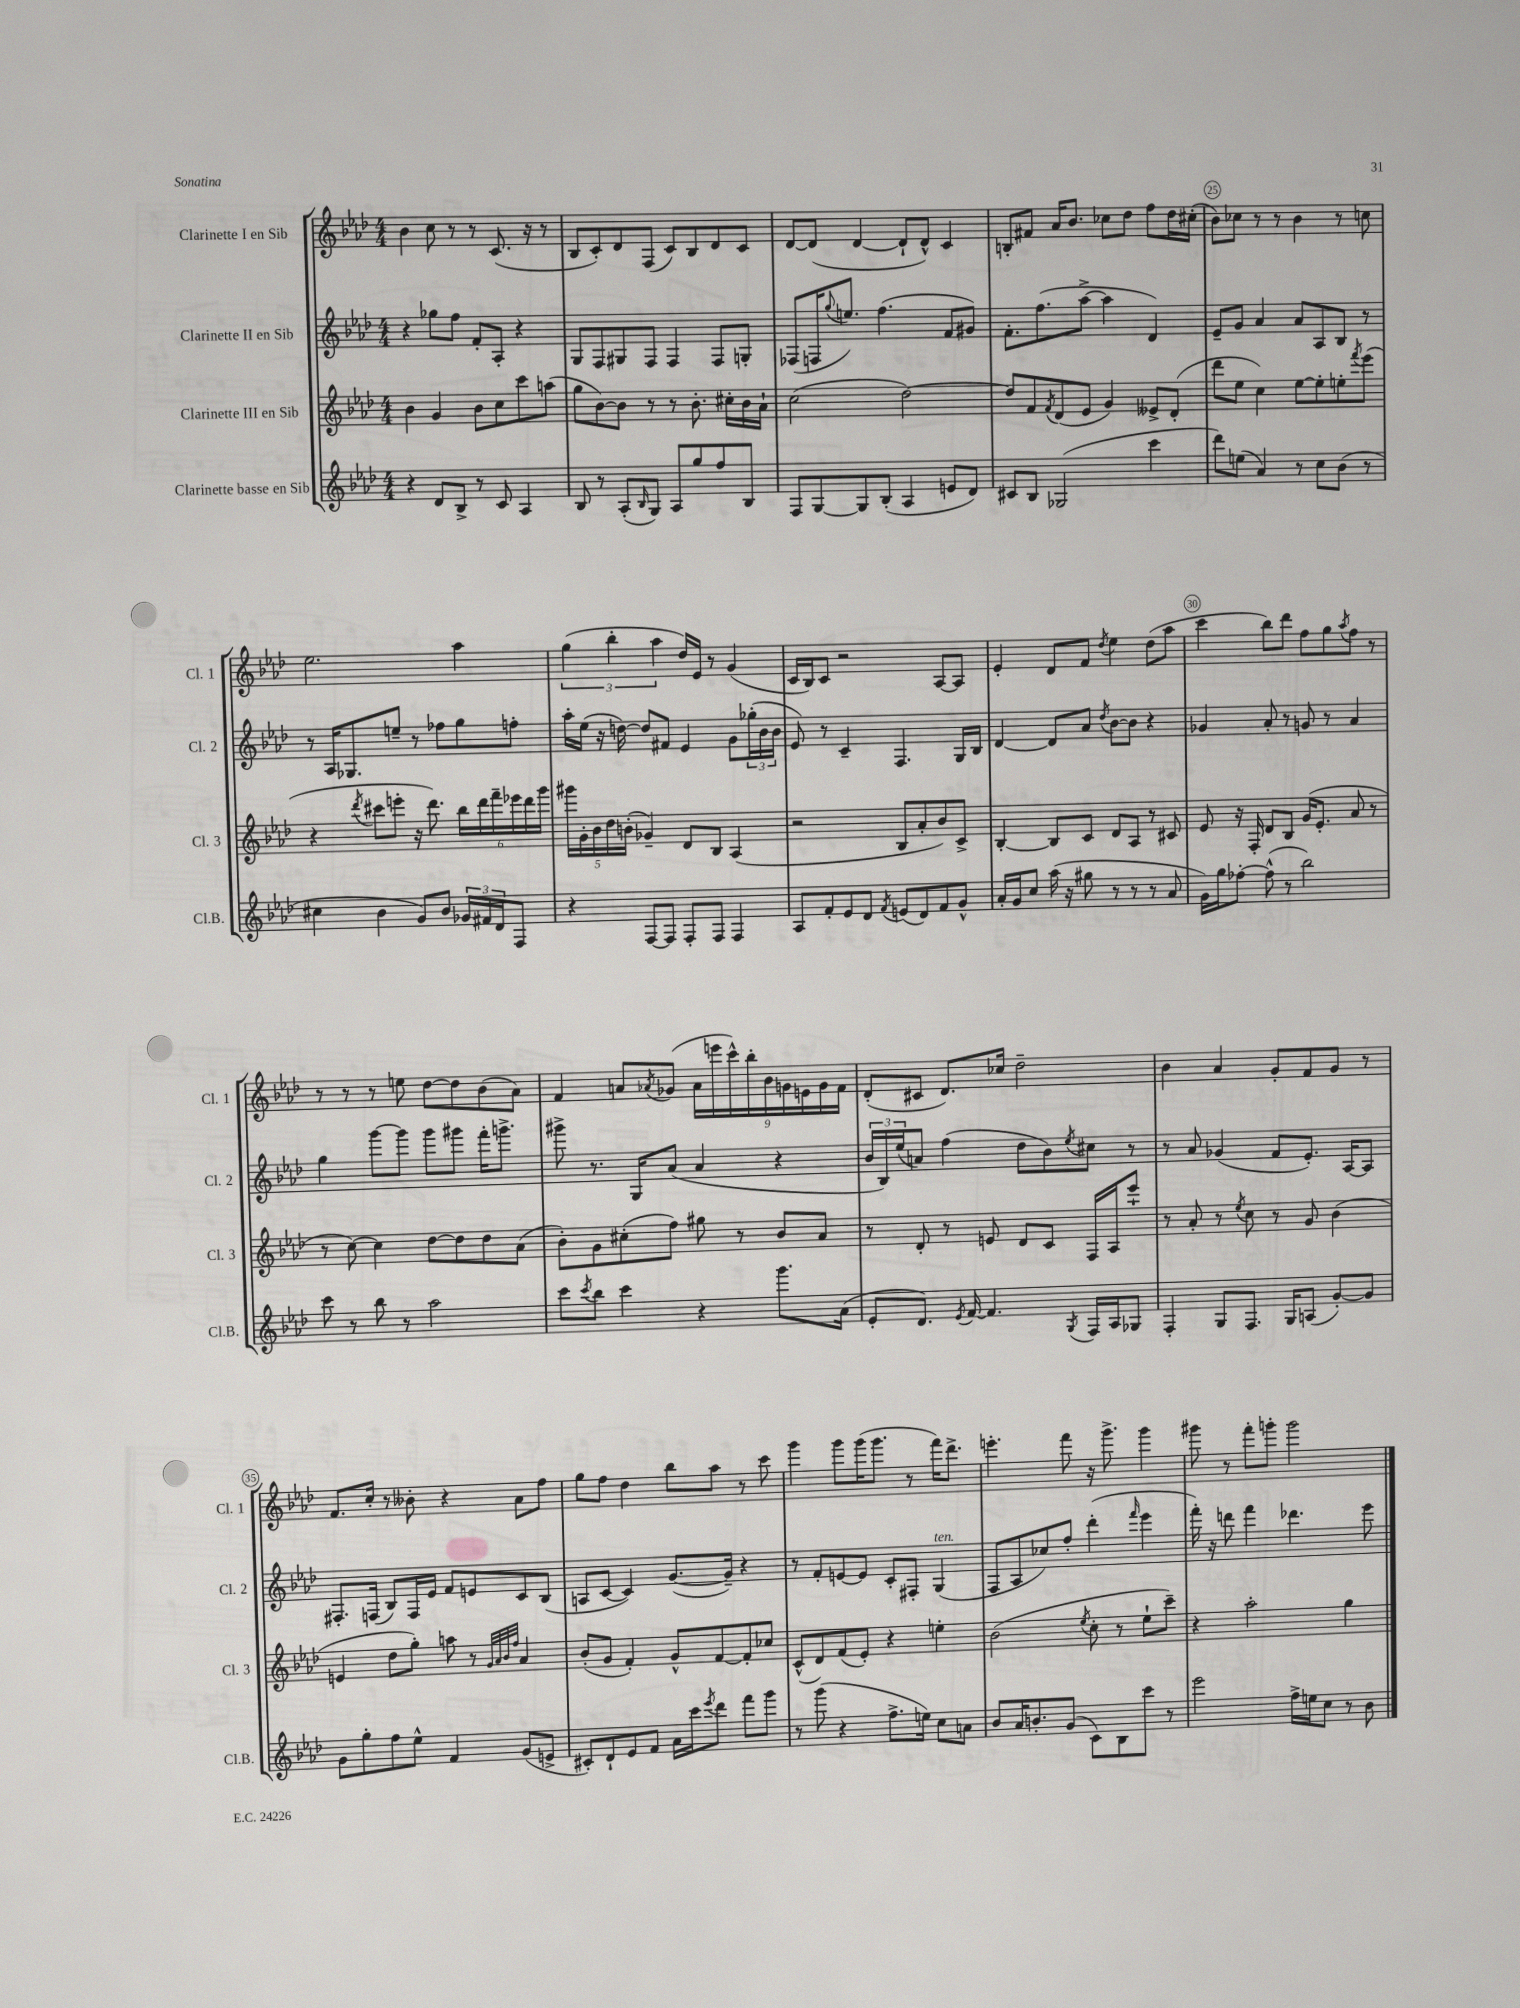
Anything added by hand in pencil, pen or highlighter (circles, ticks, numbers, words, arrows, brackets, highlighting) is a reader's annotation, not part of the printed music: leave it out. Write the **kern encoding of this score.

**kern	**kern	**kern	**kern
*staff4	*staff3	*staff2	*staff1
*clefG2	*clefG2	*clefG2	*clefG2
*k[b-e-a-d-]	*k[b-e-a-d-]	*k[b-e-a-d-]	*k[b-e-a-d-]
*M4/4	*M4/4	*M4/4	*M4/4
4r	4b-	4r	4b-
8d-	4g	8gg-	8cc
8B-^	.	8ff	8r
8r	8b-	8f'	8r
8c	8cc	8A-'	(8.c
4A-	8ccc	4r	.
.	.	.	16r
.	(8aa	.	8r
=	=	=	=
8B-	8gg	8G	8B-
8r	[8b-)	8F	8c')
(8A-'	8b-]	8G#	8d-
16qqB-	.	.	.
8G)	8r	8F	(8F
8A-	8r	4F	8c)
8gg	8.b-'	.	8B-
8ff	.	8F	8d-
.	16cc#'	.	.
8B-	16b-	8G'	8c
.	16a-`	.	.
=	=	=	=
8F	(2cc	(8F-	[8d-
[8G	.	16F	(8d-]
.	.	8qqgg	.
.	.	8.ee)	.
8G]	.	.	[4d-
(8B-'	.	(4.ff	.
4A-	[2dd-)	.	8d-`]
.	.	.	8d-^^)
8e	.	8f	4c
8d-)	.	8g#)	.
=	=	=	=
8c#	8dd-]	8.f'	8B'
8B-	8f	.	8f#
.	.	(8.ff	.
.	8qf	.	.
(2G-	(8d-	.	16a-
.	.	.	8.b-
.	8e-	[8aa-^	.
.	4g)	4aa-]	8cc-
.	.	.	8dd-
4ccc	8e--^	4d-)	8ff
.	(8d-'	.	16dd-
.	.	.	(16cc#'
=	=	=	=
8ddd-)	8ddd-	8e-~	8b-)
(8ee	8ee-	8g	8cc-
4a-)	4cc)	4a-	8r
.	.	.	8r
8r	[8ee-	8a-	4b-
8cc	8ee-']	8A-	.
(8b-	8ee'	8B-	8r
.	8qfff	.	.
8r	(8eee-	8r	8cc
=	=	=	=
4cc#	4r	8r	2.ee-
.	.	16A-	.
.	.	8.G-	.
.	8qddd-	.	.
4b-	8ccc#	.	.
.	8eee'	8ee~	.
8g)	16r	8r	.
.	8.ddd-)	.	.
8b-	.	8ff-	.
24g-	24bb-	8gg	4aa-
24f#	24ddd-	.	.
24d-	24fff~	.	.
8F	24eee-	8ff'	.
.	24ddd-	.	.
.	24ggg	.	.
=	=	=	=
4r	20ggg#	16aa-'	(6gg
.	20g'	.	.
.	.	(16ee-	.
.	20b-	.	.
.	.	16r	.
.	20dd-	.	.
.	.	.	6bb-'
.	.	[16dd)	.
.	(20b'	.	.
[8F	4g-~)	8dd]	.
.	.	.	6aa-
8F]	.	8f#	.
8F'	8d-	4e-	16dd-)
.	.	.	16e-
8F	8B-	.	8r
4F	(4A-	8g	(4g
.	.	(24gg-'	.
.	.	24b-	.
.	.	24b-	.
=	=	=	=
8A-	2r	8e-)	16c
.	.	.	16B-)
8f'	.	8r	8c
8e-	.	4c~	2r
8d-	.	.	.
8qf	.	.	.
(8e	8B-	4.F	.
8d-)	8a-'	.	.
8f	8b-)	.	[8A-
8g^^	8c^	16G	8A-]
.	.	16B-	.
=	=	=	=
16a-'	[4B-'	[4d-	4e-'
16g	.	.	.
8cc	.	.	.
(16aa-	8B-]	8d-]	8d-
16r	.	.	.
8gg#	8c	8a-	8f
.	.	8qdd-	8qdd-
8r	8d-	[8b-	4ee-
8r	8A-	8b-]	.
8r	8r	4r	(8dd-
8a-	8c#	.	8aa-
=	=	=	=
16g)	8e-	4g-	4ccc
16gg	.	.	.
[8ff-'	16r	.	.
.	16F'	.	.
(8ff-^^]	8d-	8a-'	8bb-)
8r	8B-	8r	8ddd-
2bb-)	(16g	8g	8ff
.	8.e-'	.	.
.	.	8r	8gg
.	.	.	8qaa-
.	8a-	4a-	8ff
.	8r	.	8r
=	=	=	=
8ccc	8r	4gg	8r
8r	[8cc)	.	8r
8bb-	4cc]	[8ggg	8r
8r	.	8ggg]	8ee
2aa-	[8dd-	8ggg	[8dd-
.	8dd-]	8ggg#	8dd-]
.	8dd-	16fff'	(8b-
.	.	8.ggg^	.
.	(8a-	.	8a-)
=	=	=	=
8ccc	8b-')	8ggg#^	4f
8qccc	.	.	.
8bb-	8g	8.r	.
4ccc	(8cc#'	.	8a
.	.	16G	.
.	.	.	8qa-
.	8ff)	(8a-	(8g-
4r	8gg#	4a-	18a-
.	.	.	18eee
.	.	.	18ccc^^)
.	8r	.	.
.	.	.	18bb-'
.	.	.	18b-
8.ggg	8b-	4r	.
.	.	.	18g
.	.	.	18e
.	8a-	.	.
.	.	.	18g
(16a-	.	.	.
.	.	.	18f
=	=	=	=
8e-'	8r	24b-	(8d-'
.	.	24B-)	.
.	.	(24ee-	.
8.d-)	8d-'	8a)	8c#
.	8r	(4ff	8.d-)
8qe-	.	.	.
[16f	.	.	.
4.f]	8e	.	.
.	.	.	16cc-
.	8d-	8dd-	2dd-~
.	8c	8b-)	.
8qG	.	8qee-	.
16F	16F	8cc#	.
16A-	16A-	.	.
8G-	8eee-`	8r	.
=	=	=	=
4F'	8r	8r	4b-
.	8a-'	8a-	.
8G	8r	(4g-	4a-
.	8qee-	.	.
8.F	8cc	.	.
.	8r	8f	8g'
16G	.	.	.
(8A	8g	8.e-')	8f
[8g')	(4b-	.	8g
.	.	[16A-	.
8g]	.	8A-]	8r
=	=	=	=
8g	4e	8.F#'	8.f
8gg'	.	.	.
.	.	(16F	16cc'
8ff	8dd-	8B-)	8r
8ee-^^	8gg')	16F	8b--'
.	.	16e-	.
4f	8aa	8f	4r
.	8r	8e	.
.	32qqg	.	.
.	32qqa-	.	.
.	32qqb-	.	.
.	32qqff	.	.
(8g	4a-	8c	8a-
8e^	.	(8B-	8ff
=	=	=	=
8c#')	(8b-'	8A	8gg
8d-`	8g	[8c	8ff
8e-	4f')	4c])	4dd-
8f	.	.	.
16a-	8g^^	([8.g	8bb-
16ccc	.	.	.
8qeee-	.	.	.
8ddd-	[8f	.	8aa-
.	.	16g~])	.
8fff	8f']	4r	8r
8ggg	8cc-	.	8ccc
=	=	=	=
8r	(8c^^	8r	4ggg
(8ggg	8d-)	8f'	.
4r	(8f	[8e	8ggg
.	8e-')	8e]	(16ggg
.	.	.	8.ggg
8.ff^	4r	8c'	.
.	.	8F#'	8r
16ee)	.	.	.
8cc	4ee'	(4G	16fff)
.	.	.	8.ddd-^
8a	.	.	.
=	=	=	=
8b-	(2b-	8F	4.eee'
16a-	.	8A-	.
8.b'	.	.	.
.	.	8cc-)	.
(8g	.	8ff'	8fff
.	8qee-	.	.
8c)	8cc'	(4ddd-'	16r
.	.	.	8.ggg^
8B-	8r	.	.
.	.	16qqfff	.
8ccc	8ee-`	4eee-	4ggg
8r	8ccc~)	.	.
=	=	=	=
2eee-	4r	16fff')	8ggg#
.	.	16r	.
.	.	8ddd	8r
.	2aa-'	4fff	8fff'
.	.	.	8ggg'
16ff^	.	4.ddd-	2ggg
16ee	.	.	.
8cc	.	.	.
8r	4gg	.	.
8b-	.	8eee-	.
==	==	==	==
*-	*-	*-	*-
